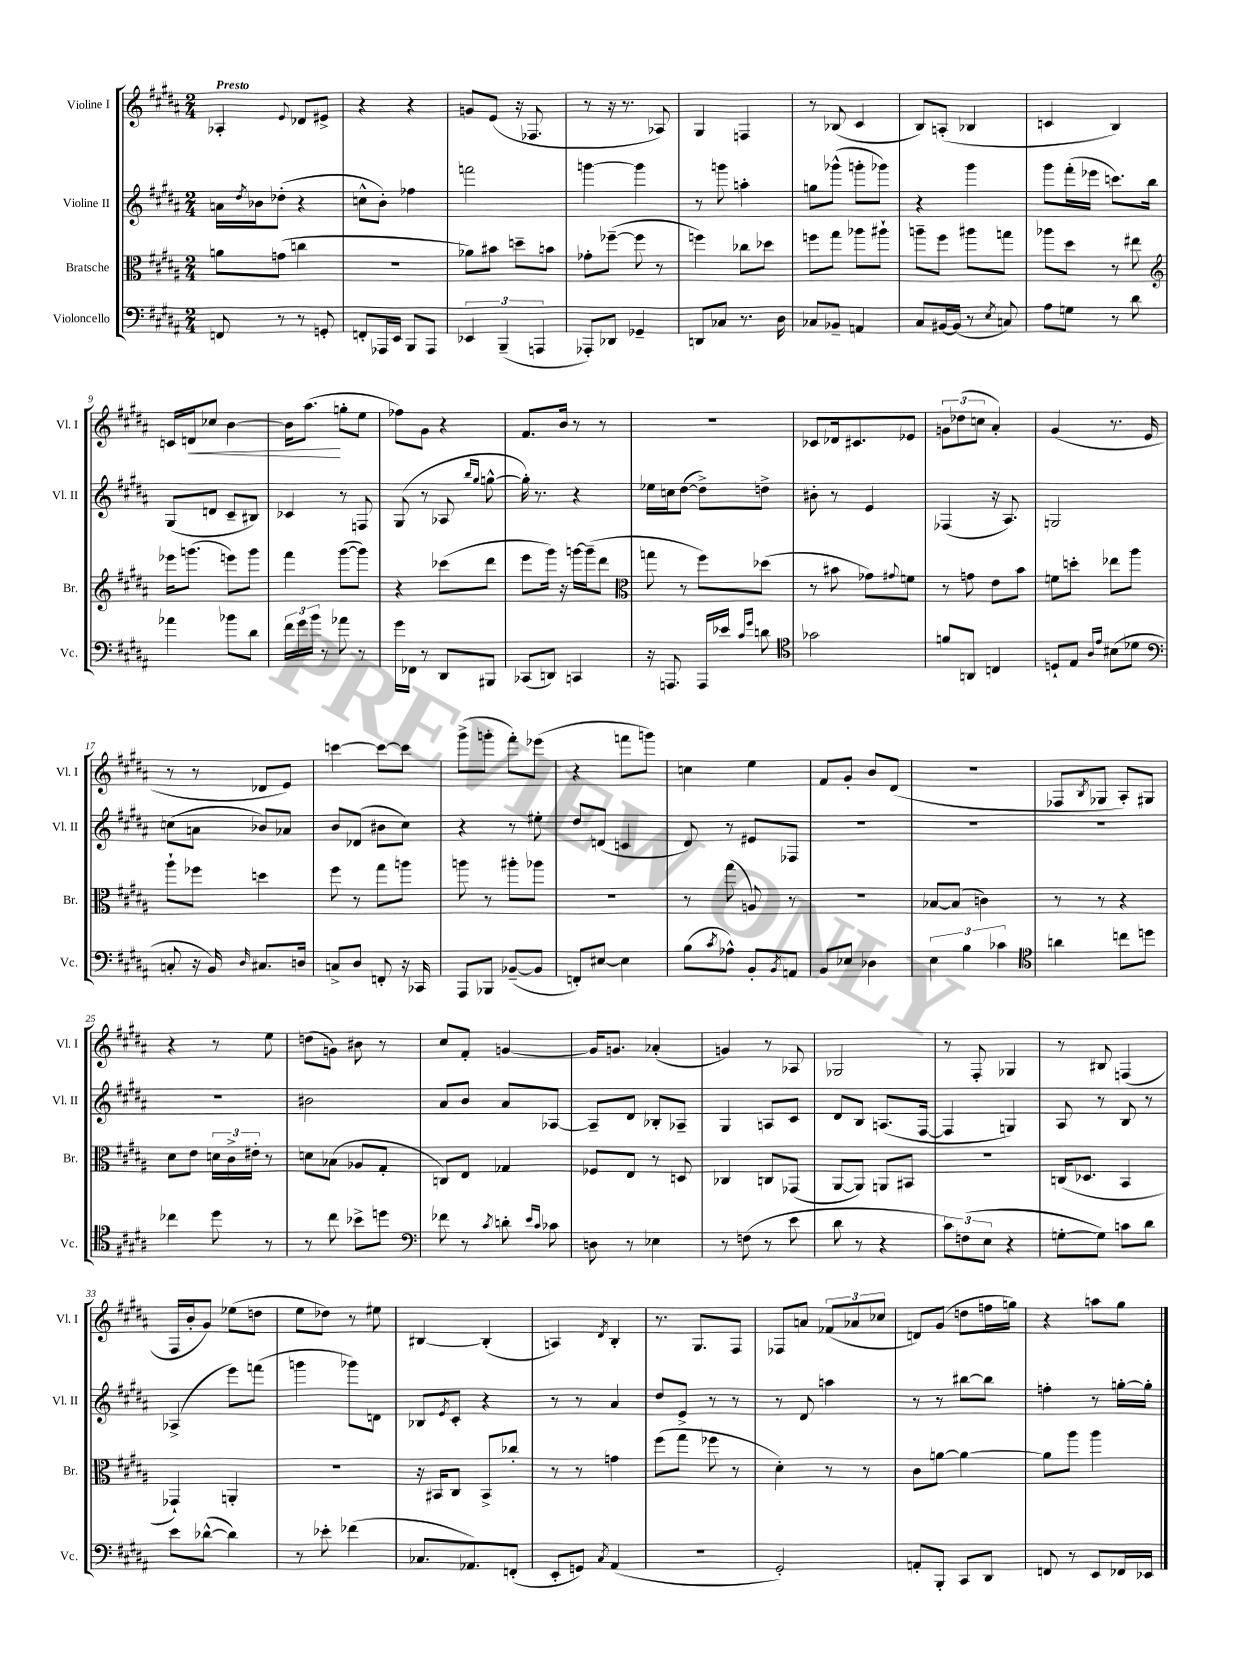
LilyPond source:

<<
\new StaffGroup <<
\new Staff = "s0" \with { instrumentName = "Violine I" shortInstrumentName = "Vl. I" } {
    \clef treble \key b \major \numericTimeSignature \time 2/4 \tempo "Presto"
    aes4-. \appoggiatura { e'8 } des'8 eis'8-> |
    r4 r4 |
    g'8 e'8( r16 fes8. |
    r8 r16 r8. aes8) |
    gis4 f4 |
    r8 bes8( cis'4 |
    b8) a8-.( bes4 |
    c'4 b4) |
    c'16 d'16\< ces''8 b'4~ |
    b'16 ais''8.\!( g''8-. e''8 |
    fes''8) gis'8 r4 |
    fis'8. b'16 r8 r8 |
    R2 |
    ces'8 des'16 cis'8. ees'8 |
    \tuplet 3/2 { g'8 des''8( c''8 } ais'4-.) |
    gis'4( r8. e'16 |
    r8 r8 des'8 e'8) |
    c'''4~ c'''8~ c'''8 |
    gis'''8->( g'''8-. fis'''8-.) ees'''8( |
    r4 f'''8 g'''8) |
    c''4 e''4 |
    fis'8 gis'8-. b'8 dis'8( |
    r2 |
    fes8 \acciaccatura { b8 } ges8 ais8-.) gis8 |
    r4 r8 e''8 |
    d''8( g'8) bis'8 r8 |
    cis''8 fis'8-. g'4~ |
    g'16 g'8. aes'4-.( |
    g'4) r8 aes8 |
    ges2 |
    r8 fis8-. ges4 |
    r8 bis8 f4( |
    fis16 b'16-. gis'8) ees''8( d''8 |
    e''8 des''8) r8 eis''8 |
    bis4~ bis4-.( |
    a4) \acciaccatura { dis'8 } b4-. |
    r8. gis8. fis8 |
    fes8 a'8 \tuplet 3/2 { fes'8( aes'8 ces''8 } |
    d'8) gis'8( d''8 f''16 g''16) |
    r4 a''8 gis''8 \bar "|." |
}
\new Staff = "s1" \with { instrumentName = "Violine II" shortInstrumentName = "Vl. II" } {
    \clef treble \key b \major \numericTimeSignature \time 2/4
    a'16 \acciaccatura { dis''8 } bes'16 des''8-.( r4 |
    c''8-^ b'8-.) fes''4 |
    f'''2 |
    g'''4~ g'''4 |
    r8 g'''8 a''4-. |
    g''8 ges'''8-^( g'''8-. ges'''8) |
    r4 gis'''4 |
    gis'''8 fis'''16-.( ees'''16 c'''8.) b''16 |
    gis8( d'8 cis'8-- bis8) |
    ces'4 r8 f8 |
    gis8( r8 aes8 \grace { b''16 gis''16 } g''8~-^ |
    g''16-.) r8. r4 |
    ees''16 c''16 dis''8~( dis''8->) d''8-> |
    bis'8-. r8 e'4 |
    fes4( r16 ais8.) |
    g2 |
    c''8( a'8 bes'8) aes'8 |
    b'8 des'8( bis'8 cis''8) |
    r4 r8 eis''8-. |
    dis''8 d'8( c'4 |
    dis'8) r8 eis'8 fes8 |
    R2 |
    R2 |
    R2 |
    R2 |
    bis'2 |
    ais'8 b'8 ais'8 aes8~ |
    aes8-- dis'8 bes8-. aes8-- |
    gis4 a8 cis'8 |
    dis'8 b8 a8.( fis16~ |
    fis4 g4) |
    ais8 r8 b8 r8 |
    aes4->( e'''8) f'''8( |
    g'''4 ges'''8) d'8 |
    bes8 \acciaccatura { e'8 } cis'8-. r4 |
    r8 r8 ais'4 |
    dis''8 e'8-> r8 r8 |
    r8 dis'8 a''4 |
    r8 r8 bis''8~ bis''8 |
    f''4-. r8 g''16~-. g''16-. \bar "|." |
}
\new Staff = "s2" \with { instrumentName = "Bratsche" shortInstrumentName = "Br." } {
    \clef alto \key b \major \numericTimeSignature \time 2/4
    a'8 g'8( c''4 |
    r2 |
    aes'8) bis'8 d''8-- b'8 |
    ges'8-. fes''8~--( fes''8 r8 |
    f''4) ces''8 des''8 |
    f''8 gis''8 aes''8 ais''8-! |
    a''8-- fis''8 ais''8 g''8 |
    aes''8 dis''8 r8 eis''8 |
    \clef treble ees'''16 g'''8.( e'''8) g'''8 |
    fis'''4 gis'''8~( gis'''8) |
    r4 ces'''8( dis'''8 |
    e'''8 gis'''16) r16 g'''16~ g'''16--( dis'''8 |
    \clef alto g''8 r8 fis''8) des''8( |
    r8 bis'8 ges'8) \appoggiatura { gis'8 } f'8 |
    r8 g'8 e'8 b'8 |
    f'8 d''8-. ees''8 ais''8 |
    ais''8-! fes''8 d''4 |
    fis''8 r8 gis''8 a''8 |
    a''8 r8 ais''8-. aes''8 |
    R2 |
    r8 gis''8( a8) r8 |
    r2 |
    bes8~ bes8( c'4) |
    r8 r8 r4 |
    dis'8 e'8 \tuplet 3/2 { d'16 cis'16-> eis'16-. } r8 |
    d'8 bes8( aes8 gis8-. |
    c8) e8 ges4 |
    fes8 e8 r8 d8 |
    ces4 c8 ges,8( |
    ais,8~ ais,8) a,8 bis,8 |
    R2 |
    c16( des8. b,4 |
    ges,4-!) a,4-. |
    r2 |
    r16 bis,16 cis8 bis,8-> ces''8-. |
    r8 r8 g'4 |
    fis''8( gis''8 fes''8 r8 |
    dis'4-.) r8 r8 |
    cis'8 a'8~ a'4~ |
    a'8 ais''8 ais''4 \bar "|." |
}
\new Staff = "s3" \with { instrumentName = "Violoncello" shortInstrumentName = "Vc." } {
    \clef bass \key b \major \numericTimeSignature \time 2/4
    f,8 r8 r8 g,8-. |
    f,8-. aes,,16 e,16 b,,8 aes,,8 |
    \tuplet 3/2 { ees,4 b,,4--( a,,4 } |
    aes,,8-.) des,8 ges,4-- |
    d,8 ces8 r8. dis16 |
    ces8 bes,8-- a,4 |
    cis8 bis,16~ bis,16( r8 \acciaccatura { e8 } c8) |
    ais8 g8 r8 dis'8 |
    aes'4 bes'8 dis'8 |
    \tuplet 3/2 { fis'16 gis'16 b'16 } r8 aes'8 r8 |
    gis'16 fes,16 r8 dis,8 bis,,8 |
    ces,8( d,8) c,4 |
    r16 a,,8. a,,16 ees'16 \grace { cis'16 gis'16 } d'8 |
    \clef tenor ges'2 |
    f'8 a,8 c4 |
    d8-! e8 \grace { ais16 e'16 } bis8( des'8 |
    \clef bass c8-. r16 b,16) \grace { dis16 } cis8. d16 |
    c8-> dis8 f,8-. r16 ces,16 |
    ais,,8 bes,,8 bes,8~--( bes,8 |
    f,8-.) eis8~ eis4 |
    b8( \acciaccatura { cis'8 } aes8-^) b,8-. \acciaccatura { b,8 } a,8 |
    b,8 ees8 des4 |
    \tuplet 3/2 { e4 b4 ces'4 } |
    \clef tenor a'4 c''8 d''8 |
    ces''4 dis''8 r8 |
    r8 cis''8 bes'8-> d''8 |
    \clef bass fes'8 r8 \acciaccatura { cis'8 } d'8-. \grace { e'16 cis'16 } ces'8 |
    d8 r8 ees4 |
    r8 f8( r8 e'8 |
    dis'8 r8 r4 |
    \tuplet 3/2 { cis'8) f8( e8 } r4 |
    g8~-. g8) c'8 dis'8 |
    e'8 des'8~-^( des'4) |
    r8 ees'8-. fes'4( |
    ces8. aes,8.) f,8-.( |
    e,8-. g,8) \acciaccatura { cis8 } ais,4( |
    R2 |
    gis,2-.) |
    a,8-. b,,8-. cis,8 dis,8 |
    f,8 r8 e,8 fes,16 ees,16 \bar "|." |
}
>>
>>
